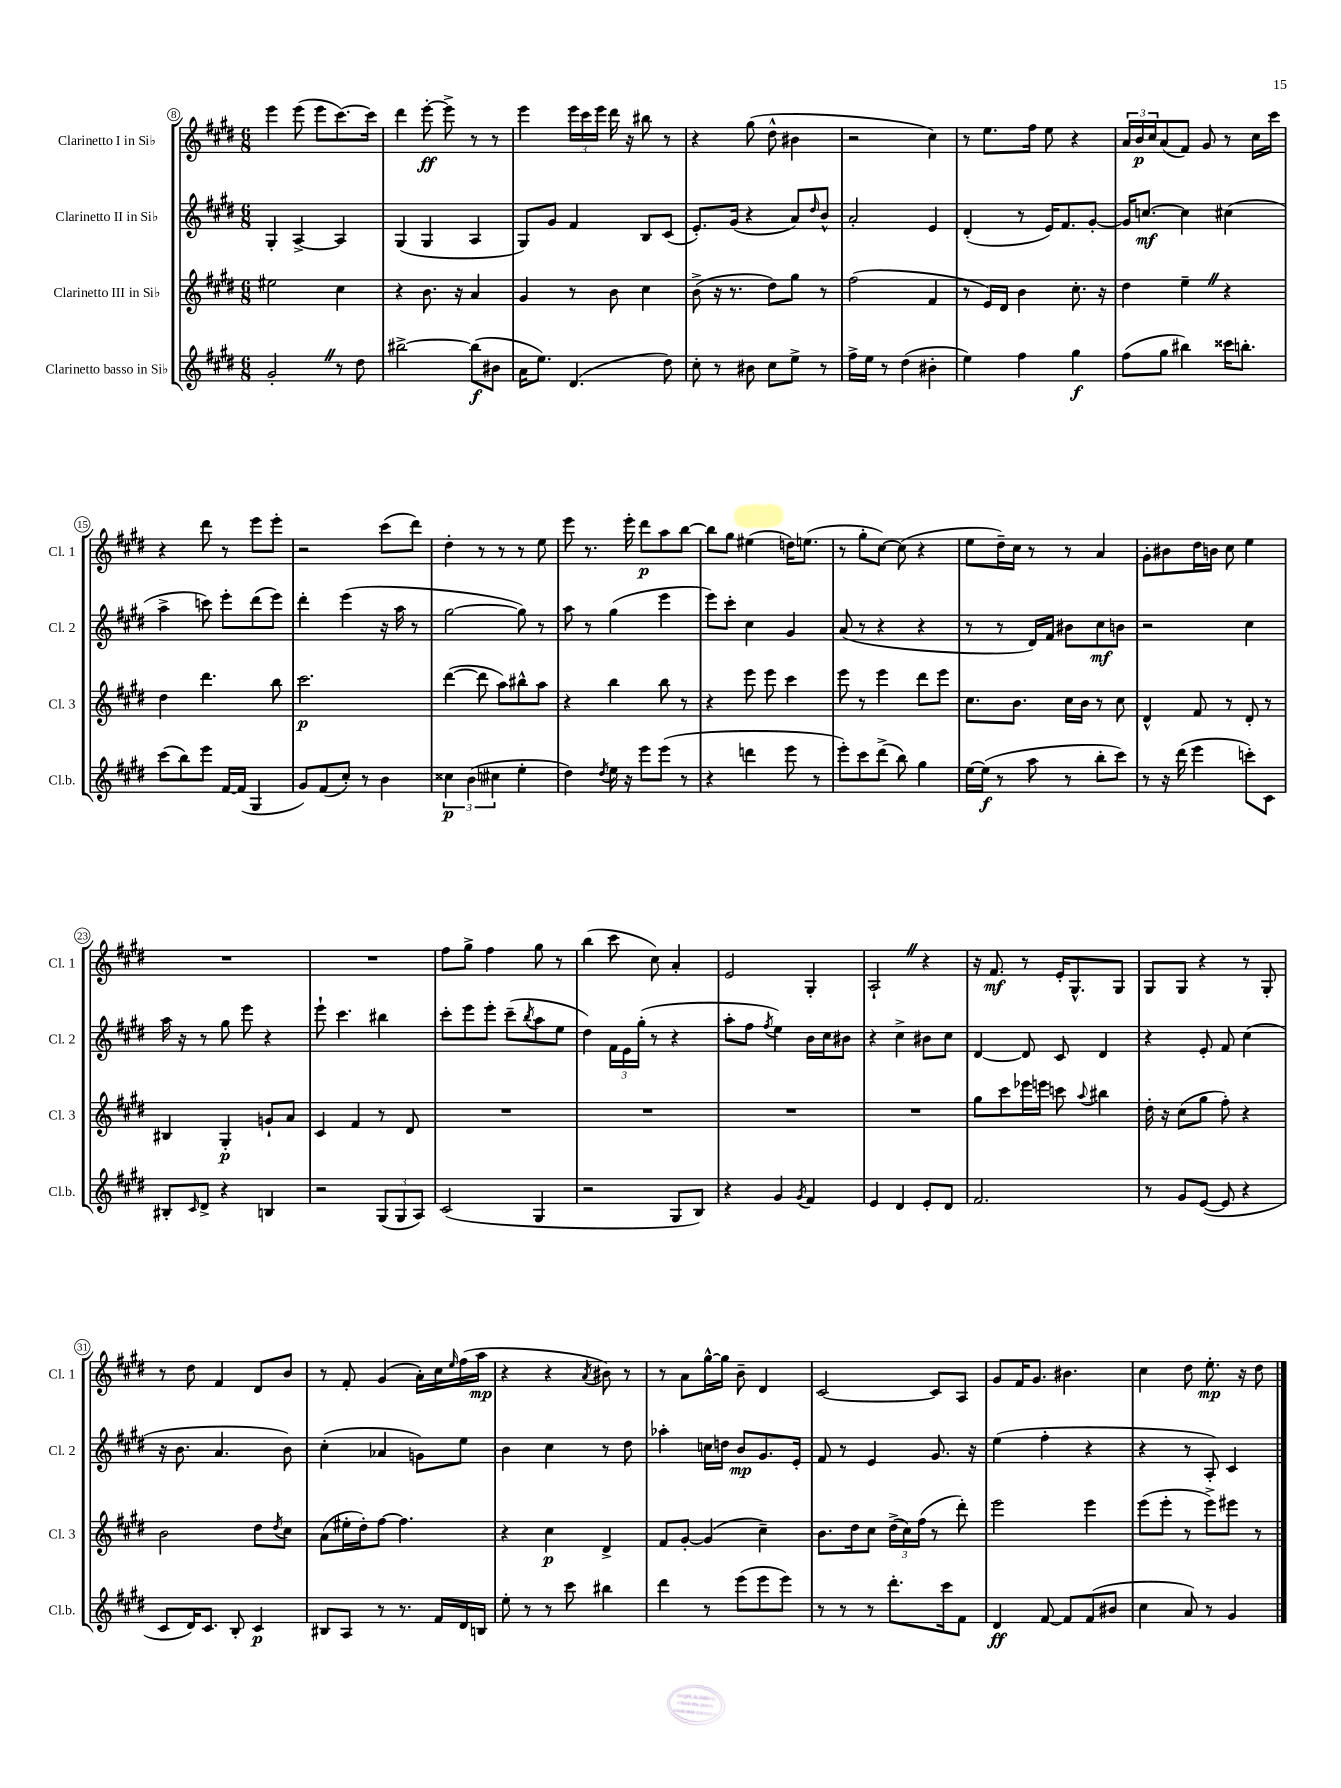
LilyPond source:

<<
\new StaffGroup <<
\new Staff = "s0" \with { instrumentName = "Clarinetto I in Sib" shortInstrumentName = "Cl. 1" } {
    \clef treble \key e \major \numericTimeSignature \time 6/8
    e'''4 e'''8( e'''8 cis'''8.~) cis'''16 |
    dis'''4 e'''8~-.\ff e'''8-> r8 r8 |
    e'''4 \tuplet 3/2 { e'''16 cis'''16 e'''16 } dis'''16 r16 bis''8 r8 |
    r4 gis''8( dis''8-^ bis'4 |
    r2 cis''4) |
    r8 e''8. fis''16 e''8 r4 |
    \tuplet 3/2 { a'16 b'16\p cis''16 } a'8( fis'8) gis'8 r8 cis''16 cis'''16 |
    r4 dis'''8 r8 e'''8 e'''8-. |
    r2 cis'''8( dis'''8) |
    dis''4-. r8 r8 r8 e''8 |
    e'''8 r8. e'''16-. dis'''8\p a''8 b''8~ |
    b''8 gis''8 eis''4( d''16) e''8.( |
    r8 gis''8-. cis''8~) cis''8( r4 |
    e''8 dis''16--) cis''16 r8 r8 a'4 |
    gis'8-. bis'8 dis''16 b'16 cis''8 e''4 |
    R2. |
    R2. |
    fis''8 gis''8-> fis''4 gis''8 r8 |
    b''4( cis'''8 cis''8) a'4-. |
    e'2 gis4-. |
    a2-! \once \override BreathingSign.text = \markup { \musicglyph "scripts.caesura.straight" } \breathe r4 |
    r16 fis'8.\mf r8 e'16-. gis8.-^ gis8 |
    gis8 gis8 r4 r8 gis8-. |
    r8 dis''8 fis'4 dis'8 b'8 |
    r8 fis'8-. gis'4( a'16-.) cis''16 \grace { e''16 } fis''16( a''16\mp |
    r4 r4 \acciaccatura { a'8 } bis'8) r8 |
    r8 a'8 gis''16~-^ gis''16 b'8-- dis'4 |
    cis'2~ cis'8 a8 |
    gis'8 fis'16 gis'8. bis'4. |
    cis''4 dis''8 e''8.-.\mp r16 dis''8 \bar "|." |
}
\new Staff = "s1" \with { instrumentName = "Clarinetto II in Sib" shortInstrumentName = "Cl. 2" } {
    \clef treble \key e \major \numericTimeSignature \time 6/8
    gis4-. a4~-> a4 |
    gis4( gis4 a4 |
    gis8) gis'8 fis'4 b8 cis'8( |
    e'8.-.) gis'16( r4 a'8) \grace { dis''16 } b'8-^ |
    a'2-. e'4 |
    dis'4-.( r8 e'16) fis'8. gis'8~-. |
    gis'16 c''8.~\mf c''4 cis''4( |
    a''4-> c'''8) e'''8-. dis'''8( e'''8) |
    dis'''4-. e'''4( r16 a''16 r8 |
    gis''2~ gis''8) r8 |
    a''8 r8 gis''4( e'''4 |
    e'''8) cis'''8-. cis''4 gis'4 |
    a'8( r8 r4 r4 |
    r8 r8 dis'16) fis'16 bis'8 cis''8\mf b'8 |
    r2 cis''4 |
    a''16 r16 r8 gis''8 e'''8 r4 |
    e'''8-! cis'''4. bis''4 |
    cis'''8-. e'''8 e'''8-. cis'''8--( \acciaccatura { b''8 } a''8 e''8 |
    dis''4) \tuplet 3/2 { fis'16 e'16 gis''16-.( } r8 r4 |
    a''8-. fis''8 \acciaccatura { fis''8 } e''4) b'16 cis''16 bis'8 |
    r4 cis''4-> bis'8 cis''8 |
    dis'4~ dis'8 cis'8 dis'4 |
    r4 e'8-. fis'8 cis''4( |
    r16 b'8. a'4. b'8) |
    cis''4-.( aes'4 g'8) e''8 |
    b'4 cis''4 r8 dis''8 |
    aes''4-. c''16 d''16 b'8\mp gis'8. e'16-. |
    fis'8 r8 e'4 gis'8. r16 |
    e''4( fis''4-. r4 |
    r4 r8 a8-.) cis'4 \bar "|." |
}
\new Staff = "s2" \with { instrumentName = "Clarinetto III in Sib" shortInstrumentName = "Cl. 3" } {
    \clef treble \key e \major \numericTimeSignature \time 6/8
    eis''2 cis''4 |
    r4 b'8. r16 a'4 |
    gis'4 r8 b'8 cis''4 |
    b'8->( r16 r8. dis''8) gis''8 r8 |
    fis''2( fis'4 |
    r8 e'16) dis'16 b'4 cis''8.-. r16 |
    dis''4 e''4-- \once \override BreathingSign.text = \markup { \musicglyph "scripts.caesura.straight" } \breathe r4 |
    dis''4 dis'''4. b''8 |
    cis'''2.\p |
    dis'''4~( dis'''8 a''8) bis''8-^ a''8 |
    r4 b''4 b''8 r8 |
    r4 e'''8 e'''8 cis'''4 |
    e'''8 r8 e'''4 dis'''8 e'''8 |
    cis''8. b'8. cis''16 b'16 r8 cis''8 |
    dis'4-^ fis'8 r8 dis'8-. r8 |
    bis4 gis4-.\p g'8-! a'8 |
    cis'4 fis'4 r8 dis'8 |
    R2. |
    R2. |
    R2. |
    R2. |
    gis''8 cis'''8 ees'''16 e'''16 c'''8 \appoggiatura { a''8 } bis''4 |
    dis''16-. r16 cis''8( gis''8 fis''8-.) r4 |
    b'2 dis''8 \acciaccatura { dis''8 } cis''8 |
    a'8( eis''16-. dis''16-.) fis''8~ fis''4. |
    r4 cis''4\p dis'4-> |
    fis'8 gis'8~-. gis'4( cis''4--) |
    b'8. dis''16 cis''8 \tuplet 3/2 { dis''16->( cis''16) fis''16( } r8 dis'''8-.) |
    e'''2 e'''4 |
    e'''8( e'''8-. r8 e'''8->) eis'''8 r8 \bar "|." |
}
\new Staff = "s3" \with { instrumentName = "Clarinetto basso in Sib" shortInstrumentName = "Cl.b." } {
    \clef treble \key e \major \numericTimeSignature \time 6/8
    gis'2-. \once \override BreathingSign.text = \markup { \musicglyph "scripts.caesura.straight" } \breathe r8 dis''8 |
    bis''2~-> bis''8\f( bis'8 |
    a'16 e''8.) dis'4.( dis''8) |
    cis''8-. r8 bis'8 cis''8 e''8-> r8 |
    fis''16-> e''16 r8 dis''4( bis'4-. |
    e''4) fis''4 gis''4\f |
    fis''8( gis''8 bis''4) cisis'''16 b''8.-. |
    cis'''8( b''8) e'''8 fis'16~ fis'16( gis4 |
    gis'8) fis'8( cis''8-.) r8 b'4 |
    \tuplet 3/2 { cisis''4\p b'4( cis''4 } e''4-. |
    dis''4) \acciaccatura { dis''8 } e''16 r16 e'''8 e'''8( r8 |
    r4 d'''4 e'''8 r8 |
    e'''8-.) cis'''8 dis'''8->( b''8) gis''4 |
    e''16~ e''16\f( r8 a''8 r8 b''8-. cis'''8) |
    r8 r16 dis'''16( e'''4 c'''8-.) cis'8 |
    bis8-. \grace { cis'16 } dis'8-> r4 b4 |
    r2 \tuplet 3/2 { gis8( gis8 a8) } |
    cis'2( gis4 |
    r2 gis8 b8) |
    r4 gis'4 \acciaccatura { gis'8 } fis'4 |
    e'4 dis'4 e'8-. dis'8 |
    fis'2. |
    r8 gis'8 e'8~( e'8 r4 |
    cis'8 dis'16) cis'8. b8-. cis'4\p |
    bis8 a8 r8 r8. fis'16 dis'16 b16 |
    e''8-. r8 r8 cis'''8 bis''4 |
    dis'''4 r8 e'''8( e'''8 e'''8) |
    r8 r8 r8 dis'''8.-. cis'''16 fis'8 |
    dis'4\ff fis'8~ fis'8 fis'8( bis'8 |
    cis''4 a'8) r8 gis'4 \bar "|." |
}
>>
>>
\layout { \context { \Score currentBarNumber = #8 \override BarNumber.stencil = #(make-stencil-circler 0.1 0.3 ly:text-interface::print) } }
